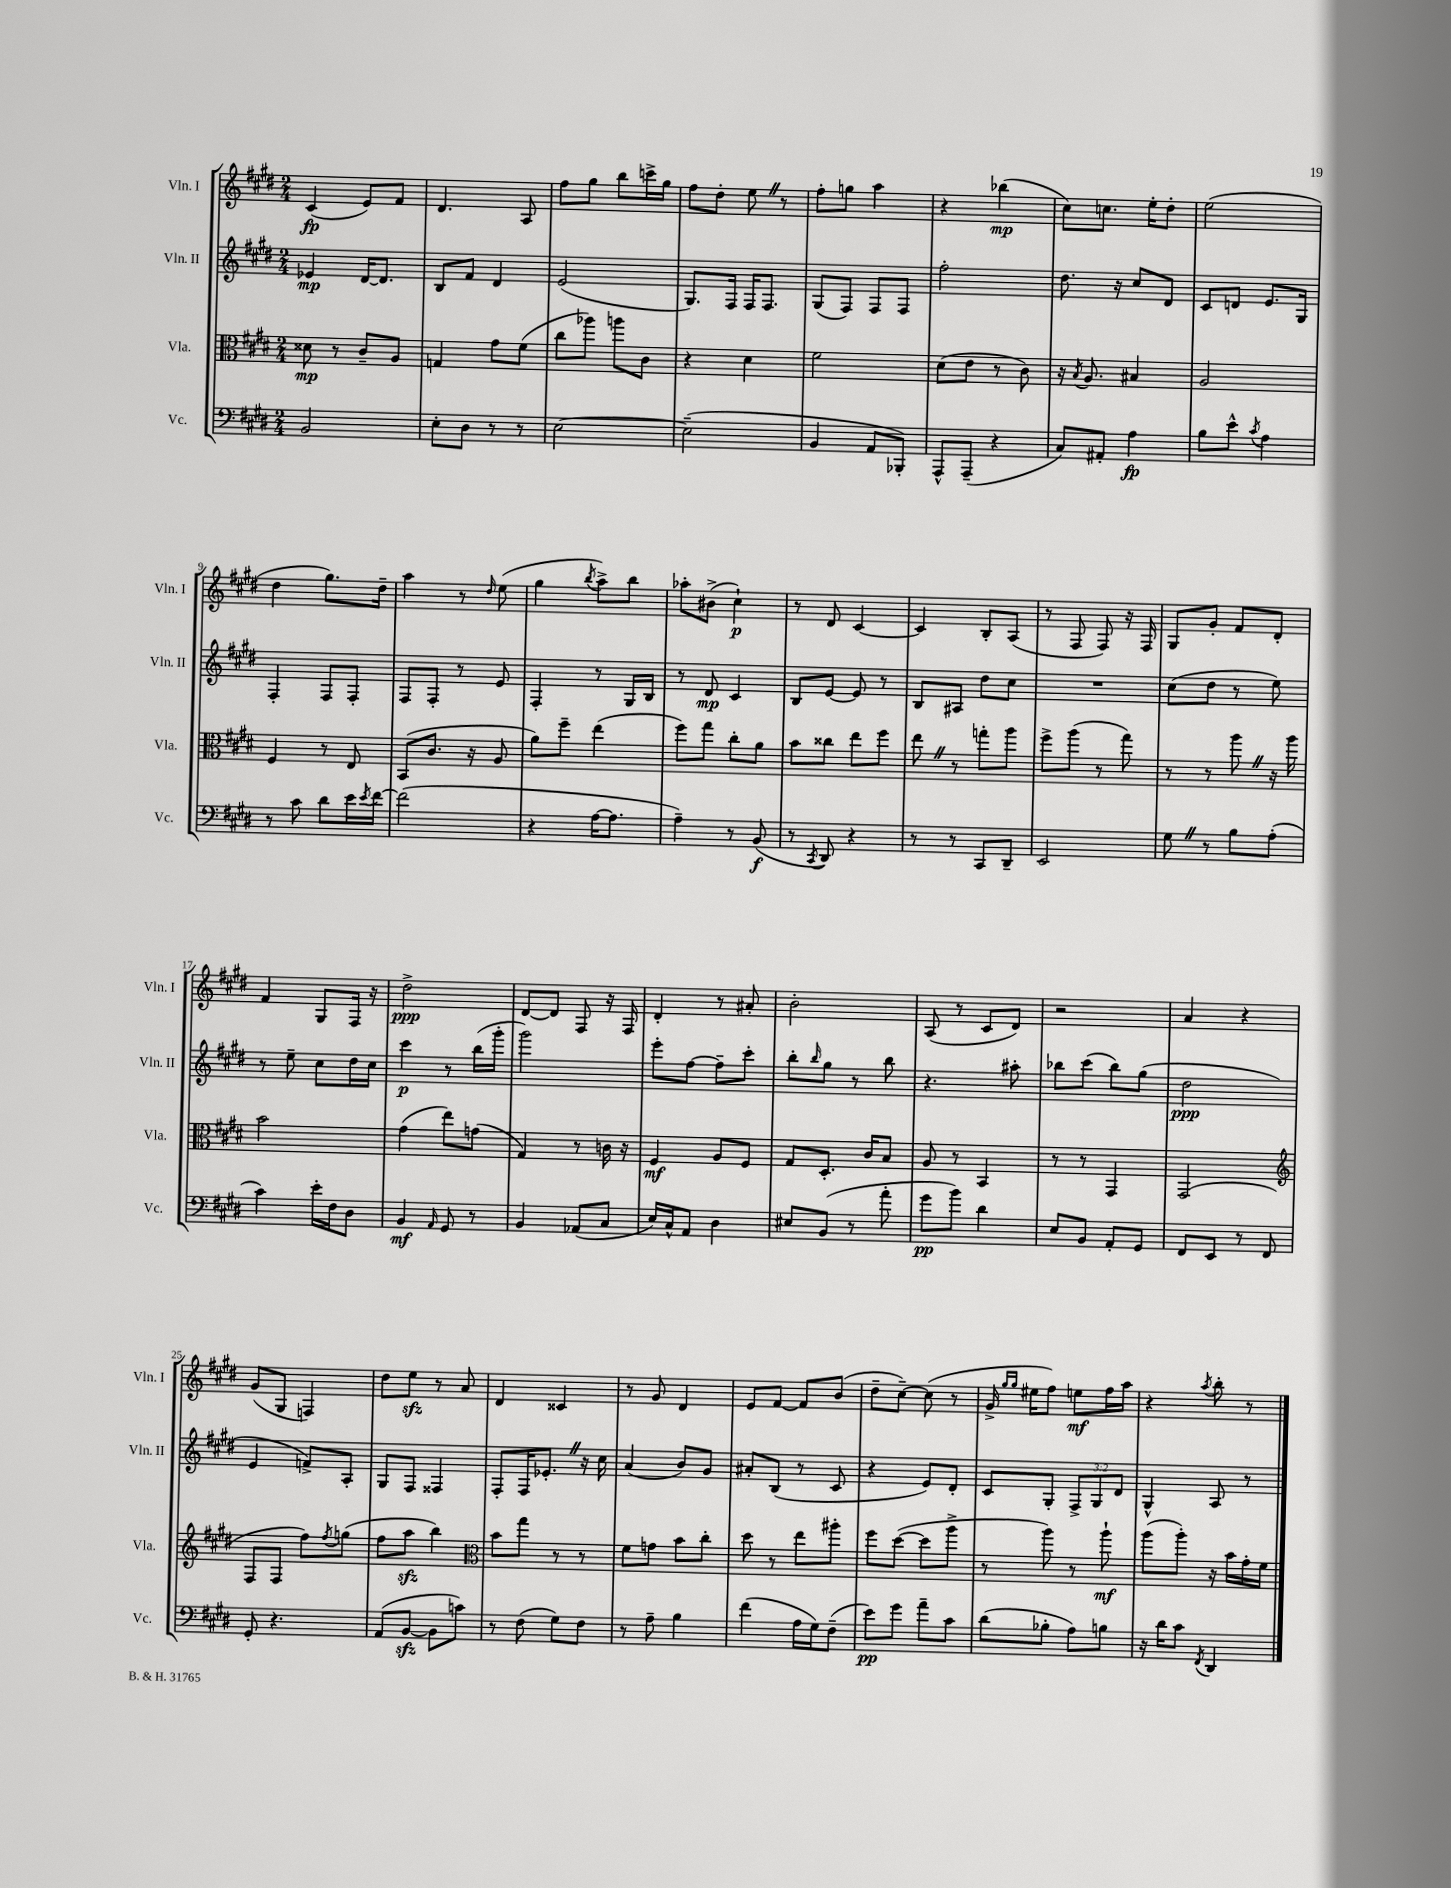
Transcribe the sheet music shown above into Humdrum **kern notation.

**kern	**dynam	**kern	**dynam	**kern	**dynam	**kern	**dynam
*part4	*part4	*part3	*part3	*part2	*part2	*part1	*part1
*staff4	*staff4	*staff3	*staff3	*staff2	*staff2	*staff1	*staff1
*I"Vc.	*	*I"Vla.	*	*I"Vln. II	*	*I"Vln. I	*
*I'Vc.	*	*I'Vla.	*	*I'Vln. II	*	*I'Vln. I	*
*clefF4	*	*clefC3	*	*clefG2	*	*clefG2	*
*k[f#c#g#d#]	*	*k[f#c#g#d#]	*	*k[f#c#g#d#]	*	*k[f#c#g#d#]	*
*M2/4	*	*M2/4	*	*M2/4	*	*M2/4	*
=1	=1	=1	=1	=1	=1	=1	=1
2BB/	.	8d##X\	mp	4e-X/	mp	(4c#/	fp
.	.	8r	.	.	.	.	.
.	.	8c#~/L	.	[16d#/KL	.	8e/L)	.
.	.	.	.	8.d#/J]	.	.	.
.	.	8A/J	.	.	.	8f#/J	.
=2	=2	=2	=2	=2	=2	=2	=2
8E'\L	.	4Gn/	.	8B/L	.	4.d#/	.
8D#\J	.	.	.	8f#/J	.	.	.
8r	.	8g#\L	.	4d#/	.	.	.
8r	.	(8f#\J	.	.	.	8A/	.
=3	=3	=3	=3	=3	=3	=3	=3
[2E\	.	8cc#\L	.	(2e/	.	8ff#\L	.
.	.	8aa-X\J)	.	.	.	8gg#\J	.
.	.	8aan\L	.	.	.	8bb\L	.
.	.	8c#\J	.	.	.	16cccn^\L	.
.	.	.	.	.	.	16gg#\JJ	.
=4	=4	=4	=4	=4	=4	=4	=4
(2E~\]	.	4r	.	8.G#/L)	.	8ff#\L	.
.	.	.	.	.	.	8dd#'\J	.
.	.	.	.	16F#/Jk	.	.	.
.	.	4d#\	.	16F#/KL	.	8eeZ\	.
.	.	.	.	8.F#/J	.	.	.
.	.	.	.	.	.	8r	.
=5	=5	=5	=5	=5	=5	=5	=5
4BB/	.	2f#\	.	(8G#/L	.	8ff#'\L	.
.	.	.	.	8F#/J)	.	8ggn\J	.
8AA/L	.	.	.	8F#/L	.	4aa\	.
8BBB-X'/J)	.	.	.	8F#/J	.	.	.
=6	=6	=6	=6	=6	=6	=6	=6
8AAA^^/L	.	(8d#\L	.	2ff#'\	.	4r	.
(8AAA~/J	.	8e\J	.	.	.	.	.
4r	.	8r	.	.	.	(4bb-X\	mp
.	.	8c#\)	.	.	.	.	.
=7	=7	=7	=7	=7	=7	=7	=7
8C#/L)	.	16r	.	8.dd#\	.	8cc#\L)	.
.	.	8qB/	.	.	.	.	.
.	.	8.A/	.	.	.	.	.
8AA#X'/J	.	.	.	.	.	8.ccn\J	.
.	.	.	.	16r	.	.	.
4A\	fp	4B#X/	.	8cc#/L	.	.	.
.	.	.	.	.	.	16ee'\KL	.
.	.	.	.	8d#/J	.	8dd#'\J	.
=8	=8	=8	=8	=8	=8	=8	=8
8B\L	.	2A/	.	8c#/L	.	(2ee\	.
8e^^\J	.	.	.	8dn/J	.	.	.
8qc#/	.	.	.	.	.	.	.
4A\	.	.	.	8.e/L	.	.	.
.	.	.	.	16G#/Jk	.	.	.
!!LO:LB:g=z
=9	=9	=9	=9	=9	=9	=9	=9
8r	.	4F#/	.	4F#'/	.	4dd#\	.
8c#\	.	.	.	.	.	.	.
8d#\L	.	8r	.	8F#/L	.	8.gg#\L)	.
16e\L	.	8E/	.	8F#'/J	.	.	.
8qe/	.	.	.	.	.	.	.
[16f#\JJ	.	.	.	.	.	16dd#~\Jk	.
=10	=10	=10	=10	=10	=10	=10	=10
(2f#\]	.	(8BB/L	.	8F#/L	.	4aa\	.
.	.	8.c#/J	.	8F#'/J	.	.	.
.	.	.	.	8r	.	8r	.
.	.	16r	.	.	.	.	.
.	.	.	.	.	.	16qqdd#/	.
.	.	8A/	.	8e/	.	(8ee\	.
=11	=11	=11	=11	=11	=11	=11	=11
4r	.	8a\L)	.	4F#'/	.	4gg#\	.
.	.	8ff#~\J	.	.	.	.	.
.	.	.	.	.	.	8qbb/	.
[16A\KL	.	(4ee\	.	8r	.	8aa^\L)	.
8.A\J]	.	.	.	.	.	.	.
.	.	.	.	16G#/LL	.	8bb\J	.
.	.	.	.	16B/JJ	.	.	.
=12	=12	=12	=12	=12	=12	=12	=12
4A~\)	.	8ff#\L)	.	8r	.	8aa-X'\L	.
.	.	8gg#\J	.	8d#/	mp	(8b#X^\J	.
8r	.	8cc#'\L	.	4c#/	.	4cc#`\)	p
(8BB/	f	8a\J	.	.	.	.	.
=13	=13	=13	=13	=13	=13	=13	=13
8r	.	8b\L	.	8B/L	.	8r	.
8qCC#/	.	.	.	.	.	.	.
8DD#/)	.	8cc##X\J	.	[8e/J	.	8d#/	.
4r	.	8ee\L	.	8e/]	.	[4c#/	.
.	.	8ff#\J	.	8r	.	.	.
=14	=14	=14	=14	=14	=14	=14	=14
8r	.	8eeZ\	.	8B/L	.	4c#/]	.
8r	.	8r	.	8A#X/J	.	.	.
8CC#/L	.	8ggn'\L	.	8dd#\L	.	8B'/L	.
8DD#~/J	.	8aa\J	.	8cc#\J	.	(8A/J	.
=15	=15	=15	=15	=15	=15	=15	=15
2EE/	.	8ff#^\L	.	2r	.	8r	.
.	.	(8aa\J	.	.	.	8F#/	.
.	.	8r	.	.	.	8F#/)	.
.	.	8gg#\)	.	.	.	16r	.
.	.	.	.	.	.	16F#/	.
=16	=16	=16	=16	=16	=16	=16	=16
8G#Z\	.	8r	.	(8cc#\L	.	8G#/L	.
8r	.	8r	.	8dd#\J	.	8g#'/J	.
8B\L	.	8aaZ\	.	8r	.	8f#/L	.
(8A'\J	.	16r	.	8ee\)	.	8d#'/J	.
.	.	16aa\	.	.	.	.	.
!!LO:LB:g=z
=17	=17	=17	=17	=17	=17	=17	=17
4c#\)	.	2b\	.	8r	.	4f#/	.
.	.	.	.	8ee~\	.	.	.
16e'\LL	.	.	.	8cc#\L	.	8G#/L	.
16F#\J	.	.	.	.	.	.	.
8D#\J	.	.	.	16dd#\L	.	16F#/Jk	.
.	.	.	.	16cc#\JJ	.	16r	.
=18	=18	=18	=18	=18	=18	=18	=18
4BB/	mf	(4g#\	.	4ccc#\	p	2dd#^\	ppp
16qqAA/	.	.	.	.	.	.	.
8GG#/	.	8ee\L)	.	8r	.	.	.
8r	.	(8gn\J	.	(16bb\LL	.	.	.
.	.	.	.	16ggg#'\JJ	.	.	.
=19	=19	=19	=19	=19	=19	=19	=19
4BB/	.	4G#/)	.	2ggg#\)	.	[8d#/L	.
.	.	.	.	.	.	8d#/J]	.
(8AA-X/L	.	8r	.	.	.	8F#/	.
8C#/J	.	16cn\	.	.	.	16r	.
.	.	16r	.	.	.	16F#/	.
=20	=20	=20	=20	=20	=20	=20	=20
16E/LL)	.	4F#/	mf	8eee'\L	.	4d#'/	.
16C#^^/J	.	.	.	.	.	.	.
8AA/J	.	.	.	[8ff#\J	.	.	.
4D#\	.	8A/L	.	8ff#~\L]	.	8r	.
.	.	8F#/J	.	8ccc#'\J	.	8a#X'/	.
=21	=21	=21	=21	=21	=21	=21	=21
8E#X/L	.	8G#/L	.	8bb'\L	.	2b'\	.
.	.	.	.	16qqbb/	.	.	.
(8BB/J	.	8.D#'/J	.	8gg#\J	.	.	.
8r	.	.	.	8r	.	.	.
.	.	16c#/KL	.	.	.	.	.
8a'\	.	8B/J	.	8bb\	.	.	.
=22	=22	=22	=22	=22	=22	=22	=22
8g#\L	pp	8A/	.	4.r	.	(8A/	.
8b\J)	.	8r	.	.	.	8r	.
4d#\	.	4BB/	.	.	.	8c#/L	.
.	.	.	.	8aa#X'\	.	8d#/J)	.
=23	=23	=23	=23	=23	=23	=23	=23
8E/L	.	8r	.	8bb-X\L	.	2r	.
8BB/J	.	8r	.	(8ccc#\J	.	.	.
8AA'/L	.	4GG#/	.	8bb-\L)	.	.	.
8GG#/J	.	.	.	(8gg#\J	.	.	.
=24	=24	=24	=24	=24	=24	=24	=24
8FF#/L	.	(2GG#/	.	2dd#\	ppp	4a/	.
8EE/J	.	.	.	.	.	.	.
8r	.	.	.	.	.	4r	.
8FF#/	.	.	.	.	.	.	.
!!LO:LB:g=z
=25	=25	=25	=25	=25	=25	=25	=25
*	*	*clefG2	*	*	*	*	*
8GG#'/	.	8F#/L	.	4e/	.	(8g#/L	.
4.r	.	8F#/J	.	.	.	8G#/J	.
.	.	8ff#\L)	.	8fn^/L)	.	4Fn/)	.
.	.	8qff#/	.	.	.	.	.
.	.	(8ggn\J	.	8A'/J	.	.	.
=26	=26	=26	=26	=26	=26	=26	=26
(8AA/L	.	8ff#\L	.	8G#/L	.	8dd#\L	.
[8BBzz/J	.	8aazz\J	.	8F#/J	.	8eezz\J	.
8BB\L]	.	4bb\)	.	4F##X/	.	8r	.
8cn\J)	.	.	.	.	.	8a/	.
=27	=27	=27	=27	=27	=27	=27	=27
*	*	*clefC3	*	*	*	*	*
8r	.	8b\L	.	8F#'/L	.	4d#/	.
(8F#\	.	8gg#\J	.	16F#/K	.	.	.
.	.	.	.	8.e-X'Z/J	.	.	.
8G#\L)	.	8r	.	.	.	4c##X/	.
8F#\J	.	8r	.	16r	.	.	.
.	.	.	.	16cc#\	.	.	.
=28	=28	=28	=28	=28	=28	=28	=28
8r	.	8f#\L	.	(4a/	.	8r	.
8A~\	.	8gn\J	.	.	.	8g#/	.
4B\	.	8b\L	.	8b/L)	.	4d#/	.
.	.	8cc#'\J	.	8g#/J	.	.	.
=29	=29	=29	=29	=29	=29	=29	=29
(4f#\	.	8dd#\	.	8a#X'/L	.	8e/L	.
.	.	8r	.	(8B/J	.	[8f#/J	.
16A\LL	.	8ee\L	.	8r	.	8f#/L]	.
16G#\J)	.	.	.	.	.	.	.
(8F#~\J	.	8aa#X'\J	.	8c#/	.	(8b/J	.
=30	=30	=30	=30	=30	=30	=30	=30
8e\L)	pp	8ff#\L	.	4r	.	8dd#~\L	.
8g#\J	.	([8dd#\J	.	.	.	[8cc#~\J)	.
8a~\L	.	8dd#\L]	.	8e/L)	.	(8cc#\]	.
8c#\J	.	8aa^\J	.	8d#'/J	.	8r	.
=31	=31	=31	=31	=31	=31	=31	=31
(8d#\L	.	8r	.	8c#/L	.	16g#^/	.
.	.	.	.	.	.	16qqgg#/LL	.
.	.	.	.	.	.	16qqgg#/JJ	.
.	.	.	.	.	.	16ee#X\KL	.
8B-X'\J	.	8aa\)	.	8G#'/J	.	8ff#\J)	.
8A\L)	.	8r	.	12F#^/L	.	8een\L	mf
.	.	.	.	12G#/	.	.	.
8Bn\J	.	8aa`\	mf	.	.	16ff#\L	.
.	.	.	.	12d#/J	.	.	.
.	.	.	.	.	.	16aa\JJ	.
=32	=32	=32	=32	=32	=32	=32	=32
16r	.	(8aa\L	.	4G#^^/	.	4r	.
16d#\KL	.	.	.	.	.	.	.
8c#\J	.	8aa'\J)	.	.	.	.	.
8qFF#/	.	.	.	.	.	8qaa/	.
4DD#/	.	16r	.	8A/	.	8bb'\	.
.	.	16b\LL	.	.	.	.	.
.	.	16g#'\	.	8r	.	8r	.
.	.	16f#\JJ	.	.	.	.	.
==	==	==	==	==	==	==	==
*-	*-	*-	*-	*-	*-	*-	*-
